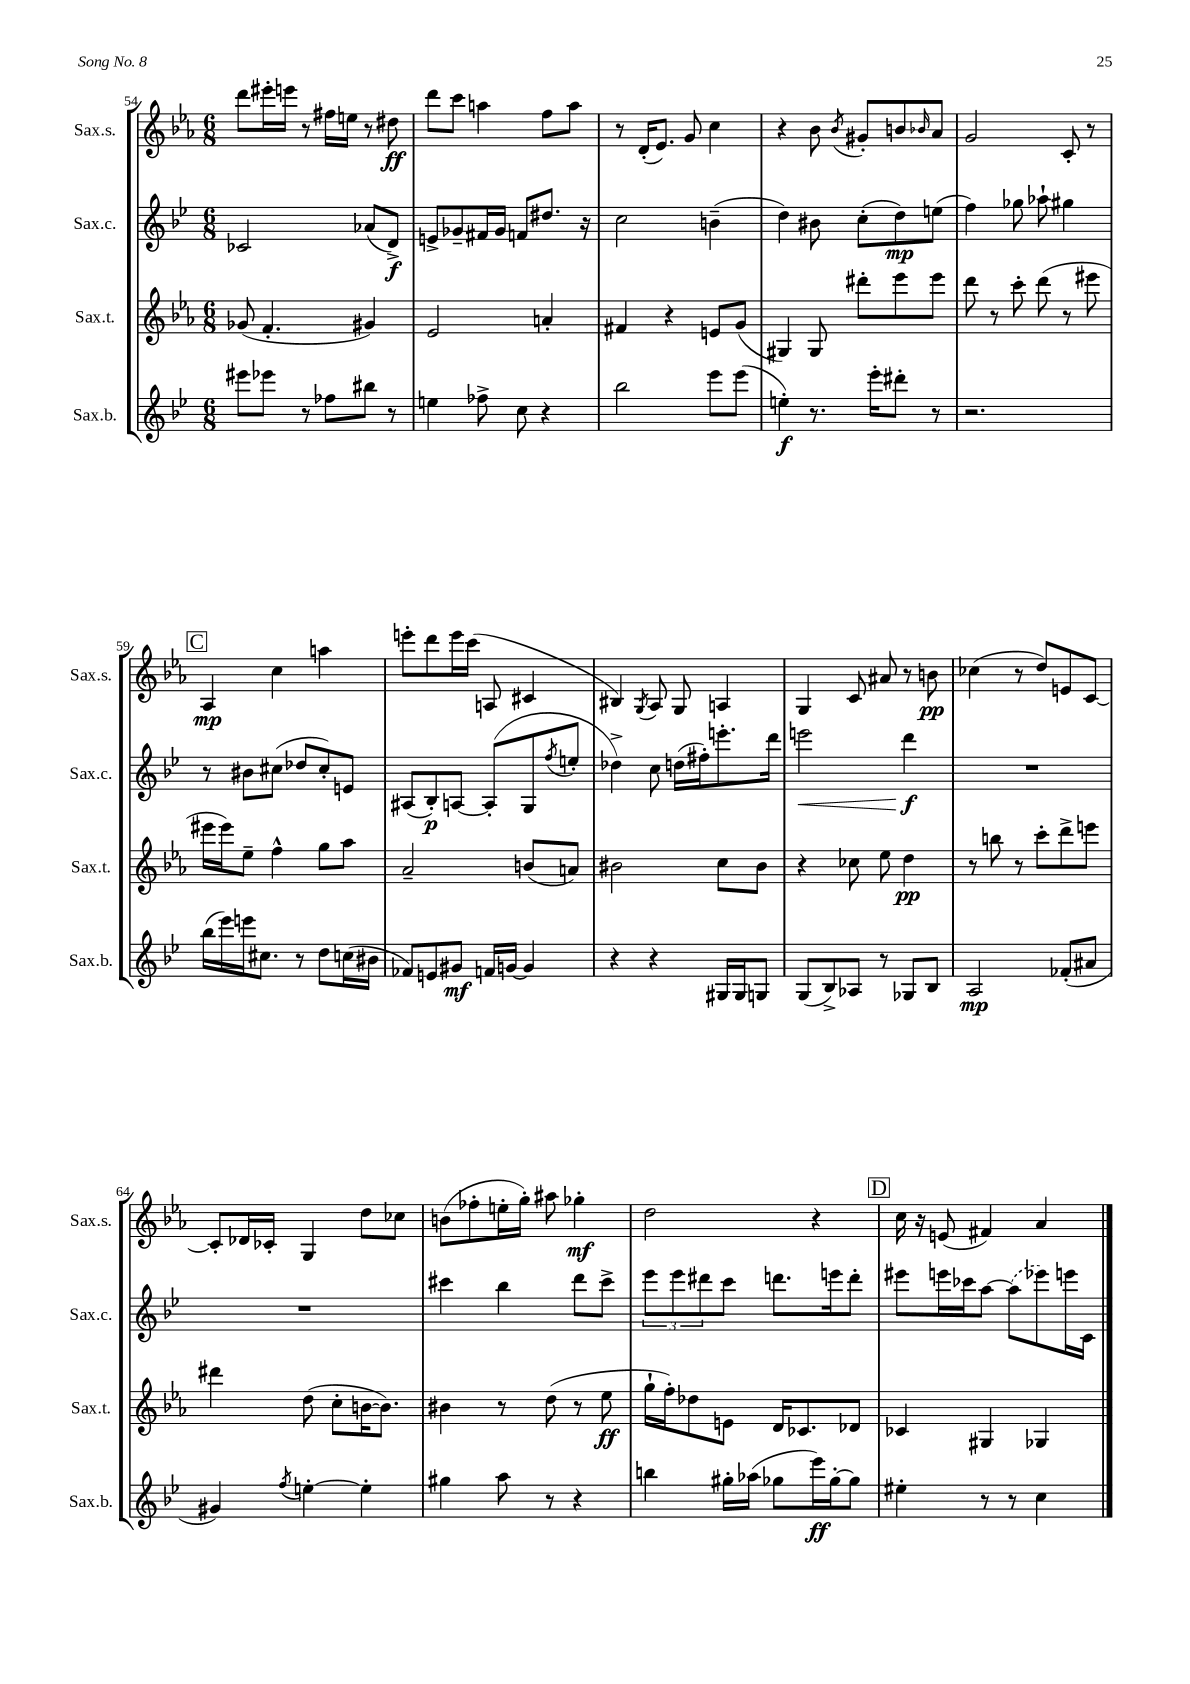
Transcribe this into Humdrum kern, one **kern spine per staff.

**kern	**dynam	**kern	**dynam	**kern	**dynam	**kern	**dynam
*part4	*part4	*part3	*part3	*part2	*part2	*part1	*part1
*staff4	*staff4	*staff3	*staff3	*staff2	*staff2	*staff1	*staff1
*I"Sax.b.	*	*I"Sax.t.	*	*I"Sax.c.	*	*I"Sax.s.	*
*I'Sax.b.	*	*I'Sax.t.	*	*I'Sax.c.	*	*I'Sax.s.	*
*clefG2	*	*clefG2	*	*clefG2	*	*clefG2	*
*k[b-e-]	*	*k[b-e-a-]	*	*k[b-e-]	*	*k[b-e-a-]	*
*M6/8	*	*M6/8	*	*M6/8	*	*M6/8	*
=54	=54	=54	=54	=54	=54	=54	=54
8eee#X\L	.	(8g-X/	.	2c-X/	.	8ddd\L	.
8eee-X\J	.	4.f'/	.	.	.	16eee#X'\L	.
.	.	.	.	.	.	16eeen\JJ	.
8r	.	.	.	.	.	8r	.
8ff-X\L	.	.	.	.	.	16ff#X\LL	.
.	.	.	.	.	.	16een\JJ	.
8bb#X\J	.	4g#X/)	.	(8a-X/L	.	8r	.
8r	.	.	.	8d^/J)	f	8dd#X\	ff
=55	=55	=55	=55	=55	=55	=55	=55
4een\	.	2e-/	.	8en^/L	.	8ddd\L	.
.	.	.	.	8g-X~/	.	8ccc\J	.
8ff-X^\	.	.	.	16f#X/L	.	4aan\	.
.	.	.	.	16g-/JJ	.	.	.
8cc\	.	.	.	8fn/L	.	.	.
4r	.	4an'/	.	8.dd#X/J	.	8ff\L	.
.	.	.	.	.	.	8aa\J	.
.	.	.	.	16r	.	.	.
=56	=56	=56	=56	=56	=56	=56	=56
2bb-\	.	4f#X/	.	2cc\	.	8r	.
.	.	.	.	.	.	(16d'/KL	.
.	.	.	.	.	.	8.e-/J)	.
.	.	4r	.	.	.	.	.
.	.	.	.	.	.	8g/	.
8eee-\L	.	8en/L	.	(4bn~\	.	4cc\	.
(8eee-\J	.	(8g/J	.	.	.	.	.
=57	=57	=57	=57	=57	=57	=57	=57
4een'\)	f	4G#X/)	.	4dd\)	.	4r	.
8.r	.	8G#/	.	8b#X\	.	8b-\	.
.	.	.	.	.	.	8qb-/	.
.	.	8ddd#X'\L	.	(8cc'\L	.	8g#X'/L	.
16eee-'\KL	.	.	.	.	.	.	.
8ddd#X'\J	.	8eee-\	.	8dd\)	mp	8bn/	.
.	.	.	.	.	.	16qqb-X/	.
8r	.	8eee-\J	.	(8een\J	.	8a-/J	.
=58	=58	=58	=58	=58	=58	=58	=58
2.r	.	8ddd\	.	4ff\)	.	2g/	.
.	.	8r	.	.	.	.	.
.	.	8ccc'\	.	8gg-X\	.	.	.
.	.	(8ddd\	.	8aa-X`\	.	.	.
.	.	8r	.	4gg#X\	.	8c'/	.
.	.	8eee#X\	.	.	.	8r	.
!!LO:LB:g=z
!!LO:REH:place=s1:t=C
=59	=59	=59	=59	=59	=59	=59	=59
(16bb-\LL	.	16eee#X\LL	.	8r	.	4A-/	mp
16eee-\)	.	16eee#\J)	.	.	.	.	.
16eeen\J	.	8ee-~\J	.	8b#X\L	.	.	.
8.cc#X\J	.	.	.	.	.	.	.
.	.	4ff^^\	.	(8cc#X\J	.	4cc\	.
8r	.	.	.	8dd-X/L	.	.	.
8dd\L	.	8gg\L	.	8cc#'/)	.	4aan\	.
(16ccn\L	.	8aa-\J	.	8en/J	.	.	.
16b#X\JJ	.	.	.	.	.	.	.
=60	=60	=60	=60	=60	=60	=60	=60
8f-X/L)	.	2a-~/	.	(8A#X/L	.	8eeen'\L	.
8en/	.	.	.	8B-'/)	p	8ddd\	.
8g#X/J	mf	.	.	[8An/J	.	16eee\L	.
.	.	.	.	.	.	(16ccc\JJ	.
16fn/LL	.	.	.	(8A'/L]	.	8An/	.
[16gn/JJ	.	.	.	.	.	.	.
4g/]	.	(8bn/L	.	8G/	.	4c#X/	.
.	.	.	.	8qff/	.	.	.
.	.	8an/J)	.	8een'/J	.	.	.
=61	=61	=61	=61	=61	=61	=61	=61
4r	.	2b#X\	.	4dd-X^\)	.	4B#X/)	.
.	.	.	.	.	.	8qG/	.
4r	.	.	.	8cc\	.	8A-/	.
.	.	.	.	(16ddn\LL	.	8G/	.
.	.	.	.	16ff#X'\J)	.	.	.
16G#X/LL	.	8cc\L	.	8.eeen'\	.	4An/	.
16G#/J	.	.	.	.	.	.	.
8Gn/J	.	8b#\J	.	.	.	.	.
.	.	.	.	16ddd\Jk	.	.	.
=62	=62	=62	=62	=62	=62	=62	=62
!	!	!	!	!	!LO:HP:b	!	!
(8G/L	.	4r	.	2eeen\	<	4G/	.
8B-^/)	.	.	.	.	.	.	.
8A-X/J	.	8cc-X\	.	.	.	8c/	.
8r	.	8ee-\	.	.	.	8a#X/	.
8G-X/L	.	4dd\	pp	4ddd\	f	8r	.
8B-/J	.	.	.	.	.	8bn\	pp
.	.	.	.	.	[	.	.
=63	=63	=63	=63	=63	=63	=63	=63
2A/	mp	8r	.	2.r	.	(4cc-X\	.
.	.	8bbn\	.	.	.	.	.
.	.	8r	.	.	.	8r	.
.	.	8ccc'\L	.	.	.	8dd/L)	.
(8f-X'/L	.	8ddd^\	.	.	.	8en/	.
8a#X/J	.	8eeen\J	.	.	.	[8c/J	.
!!LO:LB:g=z
=64	=64	=64	=64	=64	=64	=64	=64
4g#X/)	.	4ddd#X\	.	2.r	.	8c'/L]	.
.	.	.	.	.	.	16d-X/L	.
.	.	.	.	.	.	16c-X'/JJ	.
8qff/	.	.	.	.	.	.	.
[4een'\	.	(8dd\	.	.	.	4G/	.
.	.	8cc'\L	.	.	.	.	.
4ee'\]	.	[16bn\K	.	.	.	8dd\L	.
.	.	8.b\J])	.	.	.	.	.
.	.	.	.	.	.	8cc-X\J	.
=65	=65	=65	=65	=65	=65	=65	=65
4gg#X\	.	4b#X\	.	4ccc#X\	.	(8bn\L	.
.	.	.	.	.	.	8ff-X'\	.
8aa\	.	8r	.	4bb-\	.	16een'\L	.
.	.	.	.	.	.	16gg'\JJ)	.
8r	.	(8dd\	.	.	.	8aa#X\	.
4r	.	8r	.	8ddd\L	.	4gg-X'\	mf
.	.	8ee-\	ff	8ccc#^\J	.	.	.
=66	=66	=66	=66	=66	=66	=66	=66
4bbn\	.	16gg`\LL	.	12eee-\L	.	2dd\	.
.	.	16ff'\J)	.	.	.	.	.
.	.	.	.	12eee-\	.	.	.
.	.	8dd-X\	.	.	.	.	.
.	.	.	.	12ddd#X\	.	.	.
16gg#X'\LL	.	8en\J	.	8ccc\J	.	.	.
(16aa-X\JJ	.	.	.	.	.	.	.
8gg-X\L	.	16d/KL	.	8.dddn\L	.	.	.
.	.	8.c-X/	.	.	.	.	.
16eee-\L)	ff	.	.	.	.	4r	.
[16gg-'\J	.	.	.	16eeen\k	.	.	.
8gg-\J]	.	8d-X/J	.	8ddd'\J	.	.	.
!!LO:REH:place=s1:t=D
=67	=67	=67	=67	=67	=67	=67	=67
4ee#X'\	.	4c-X/	.	8eee#X\L	.	16cc\	.
.	.	.	.	.	.	16r	.
.	.	.	.	16eeen\L	.	(8en/	.
.	.	.	.	16ccc-X\J	.	.	.
8r	.	4G#X/	.	[8aa\J	.	4f#X/)	.
8r	.	.	.	(8aa\L]	.	.	.
4cc\	.	4G-X/	.	8eee-X\)	.	4a-/	.
.	.	.	.	16eeen\L	.	.	.
.	.	.	.	16c\JJ	.	.	.
==	==	==	==	==	==	==	==
*-	*-	*-	*-	*-	*-	*-	*-
